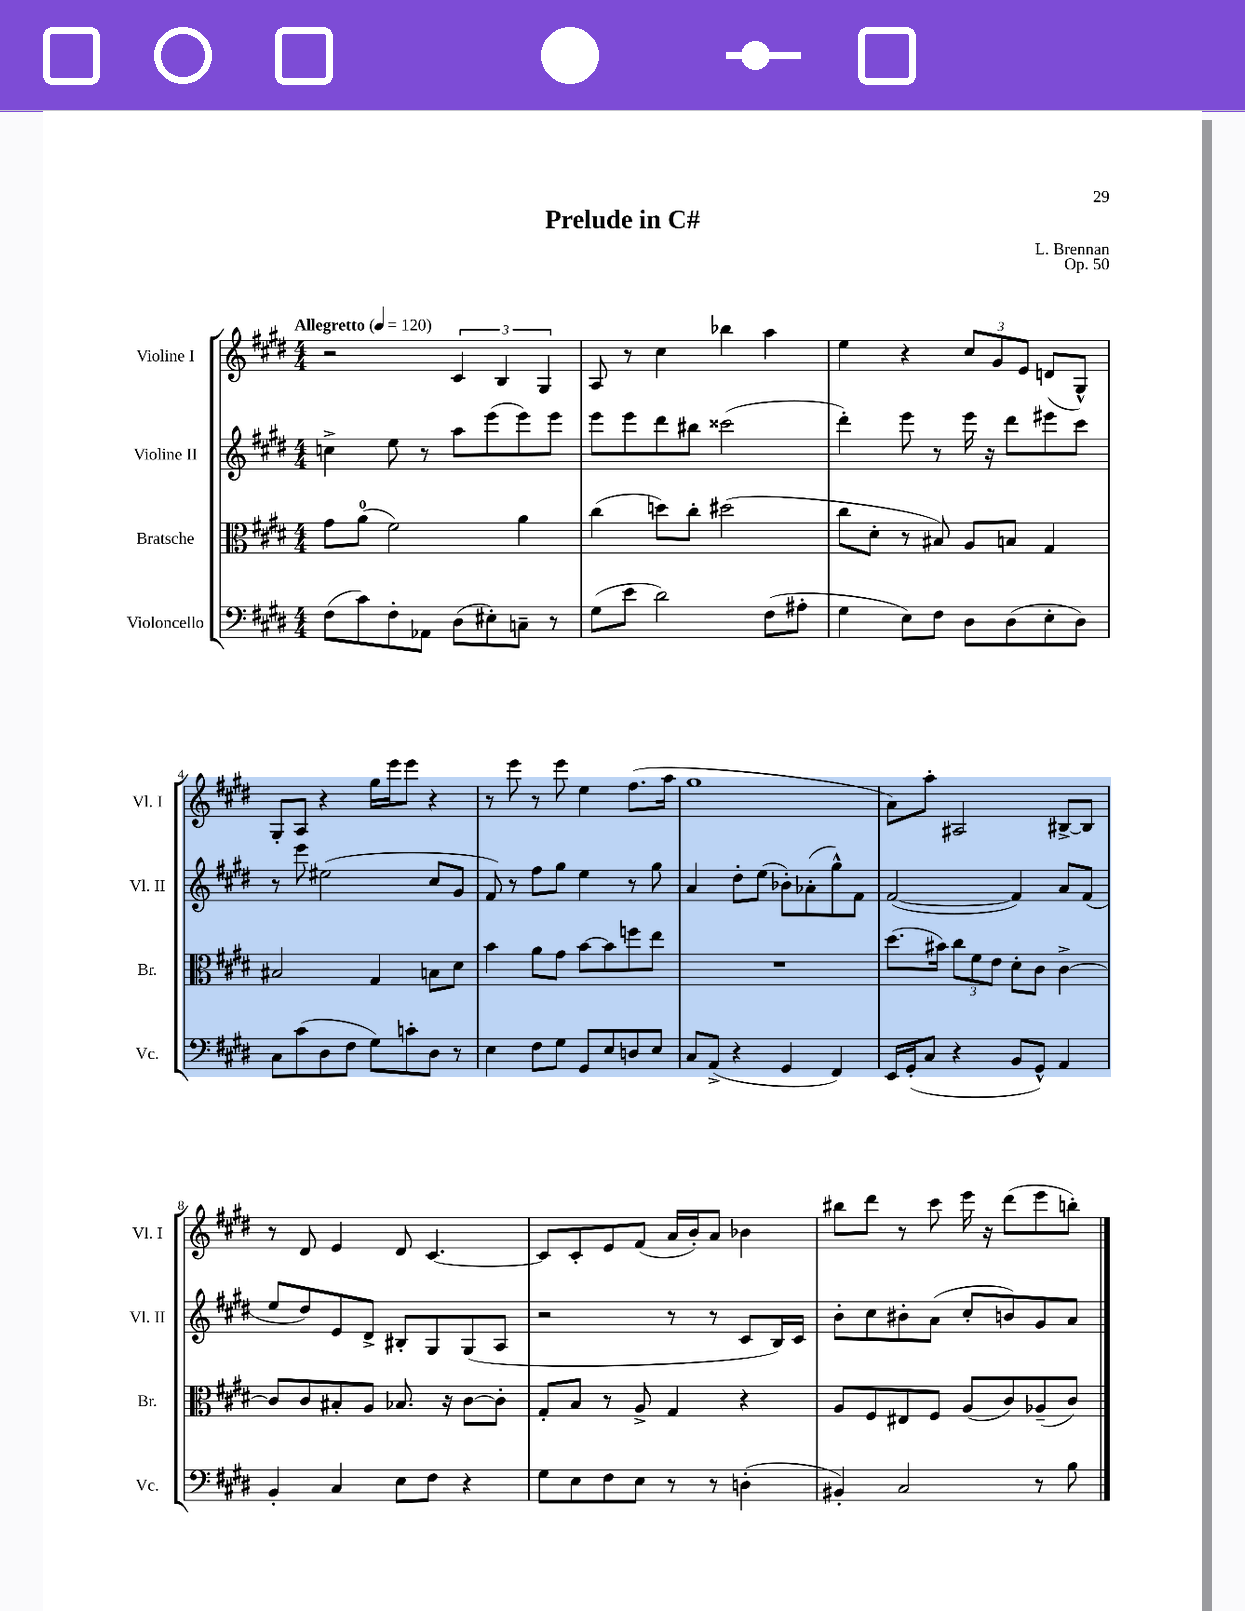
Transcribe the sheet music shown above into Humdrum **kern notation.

**kern	**kern	**kern	**kern
*staff4	*staff3	*staff2	*staff1
*clefF4	*clefC3	*clefG2	*clefG2
*k[f#c#g#d#]	*k[f#c#g#d#]	*k[f#c#g#d#]	*k[f#c#g#d#]
*M4/4	*M4/4	*M4/4	*M4/4
*MM120	*MM120	*MM120	*MM120
(8F#	8g#	4cc^	2r
8c#)	(8a	.	.
8F#'	2f#)	8ee	.
8AA-	.	8r	.
(8D#	.	8aa	6c#
8E#')	.	(8eee	.
.	.	.	6B
8C~	4a	8eee)	.
.	.	.	6G#
8r	.	8eee	.
=	=	=	=
(8G#	(4cc#	8eee	8A
8e	.	8eee	8r
2d#)	8dd)	8ddd#	4cc#
.	8cc#'	8bb#	.
.	(2dd#	(2ccc##	4bb-
(8F#	.	.	4aa
8A#'	.	.	.
=	=	=	=
4G#	8cc#	4ddd#')	4ee
.	8d#'	.	.
8E)	8r	8eee	4r
8F#	8B#)	8r	.
8D#	8A	16eee	12cc#
.	.	16r	.
.	.	.	12g#
(8D#	8B	8ddd#	.
.	.	.	12e
8E'	4G#	8eee#	(8d
8D#)	.	8ccc#	8G#^^)
=	=	=	=
8C#	2B#	8r	8G#'
(8c#	.	8eee	8A
8D#	.	(2ee#	4r
8F#	.	.	.
8G#)	4G#	.	16gg#
.	.	.	16eee
8c'	.	.	8eee
8D#	8B	8cc#	4r
8r	8d#	8g#	.
=	=	=	=
4E	4b	8f#)	8r
.	.	8r	8eee
8F#	8a	8ff#	8r
8G#	8g#	8gg#	8eee
8GG#	[8b	4ee	4ee
8E	8b]	.	.
8D	8ff	8r	(8.ff#
8E	8ee	8gg#	.
.	.	.	16aa
=	=	=	=
8C#	1r	4a	1gg#
(8AA^	.	.	.
4r	.	8dd#'	.
.	.	(8ee	.
4GG#	.	8b-')	.
.	.	(8a-'	.
4FF#)	.	8gg#^^)	.
.	.	8f#	.
=	=	=	=
16EE	(8.dd#	([2f#	8a)
(16GG#'	.	.	.
8C#	.	.	8aa'
.	16b#)	.	.
4r	12cc#	.	2A#
.	12f#	.	.
.	12e	.	.
8BB	8d#'	4f#])	.
8GG#^^)	8c#	.	.
4AA	[4c#^	8a	[8B#^
.	.	(8f#	8B#]
=	=	=	=
4BB'	8c#]	8ee	8r
.	8c#	8dd#)	8d#
4C#	8B#'	8e	4e
.	8A	8d#^	.
8E	8.B-	8B#'	8d#
8F#	.	8G#	[4.c#
.	16r	.	.
4r	[8c#	(8G#	.
.	8c#']	8A	.
=	=	=	=
8G#	8G#'	2r	8c#]
8E	8B	.	8c#'
8F#	8r	.	8e
8E	8A^	.	(8f#
8r	4G#	8r	16a
.	.	.	16b')
8r	.	8r	8a
(4D'	4r	8c#	4b-
.	.	16B)	.
.	.	16c#	.
=	=	=	=
4BB#')	8A	8b'	8bb#
.	8F#	8cc#	8ddd#
2C#	8E#	8b#'	8r
.	8F#	(8a	8ccc#
.	(8A	8cc#'	16eee
.	.	.	16r
.	8c#)	8b)	(8ddd#
8r	(8A-~	8g#	8eee
8B	8c#)	8a	8bb')
==	==	==	==
*-	*-	*-	*-
